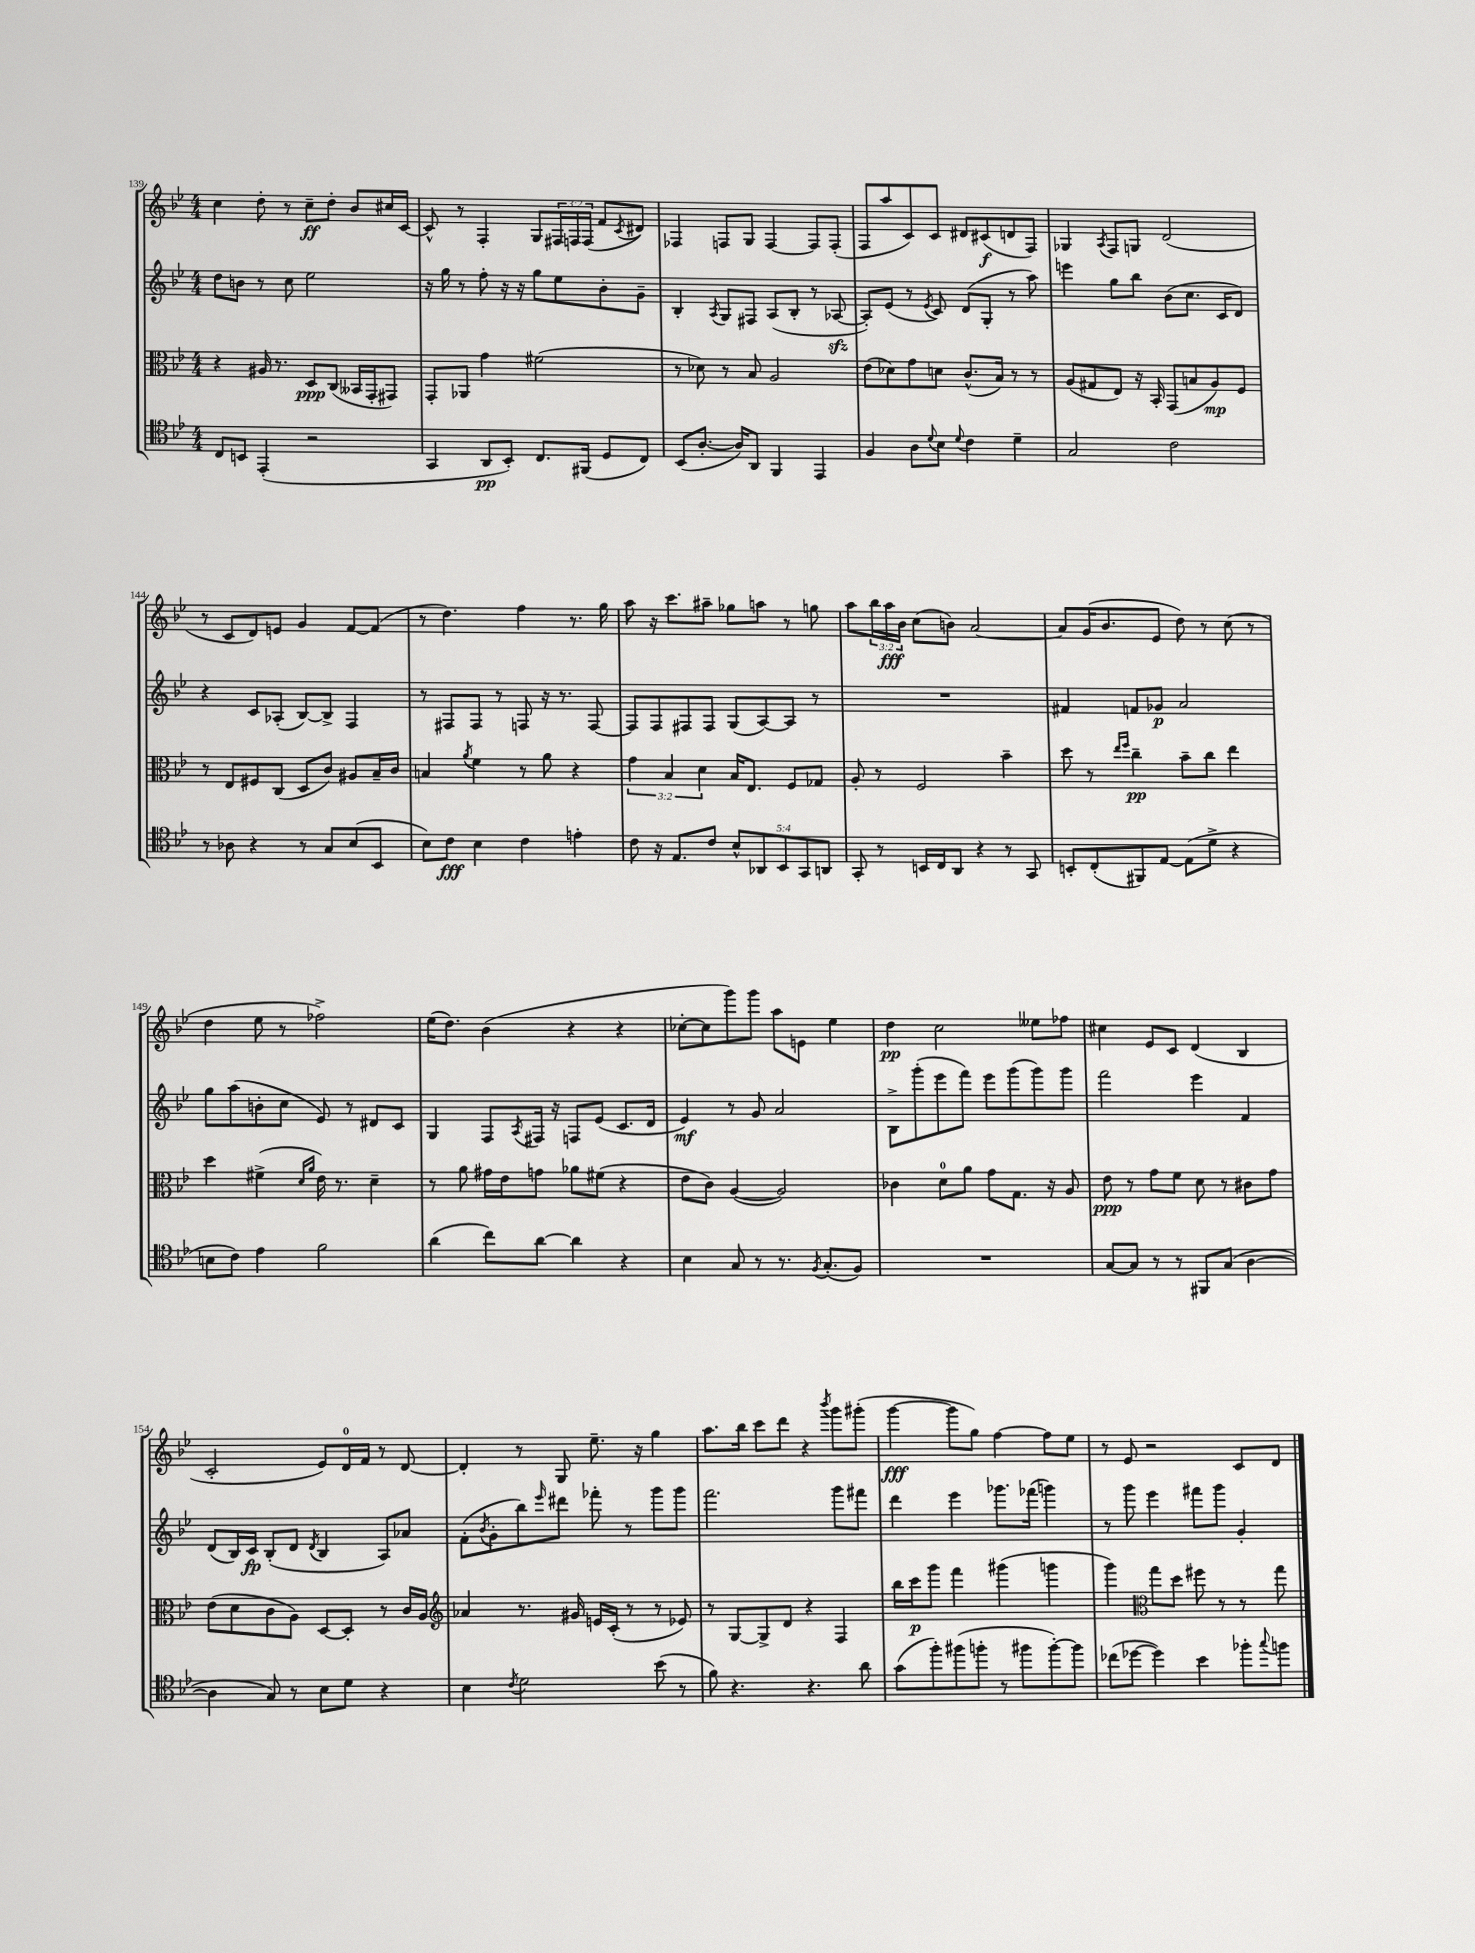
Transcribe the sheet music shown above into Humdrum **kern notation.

**kern	**dynam	**kern	**dynam	**kern	**dynam	**kern	**dynam
*part4	*part4	*part3	*part3	*part2	*part2	*part1	*part1
*staff4	*staff4	*staff3	*staff3	*staff2	*staff2	*staff1	*staff1
*clefC4	*	*clefC3	*	*clefG2	*	*clefG2	*
*k[b-e-]	*	*k[b-e-]	*	*k[b-e-]	*	*k[b-e-]	*
*M4/4	*	*M4/4	*	*M4/4	*	*M4/4	*
=139	=139	=139	=139	=139	=139	=139	=139
8C/L	.	4r	.	8dd\L	.	4cc\	.
8BBn/J	.	.	.	8bn\J	.	.	.
(4EE-'/	.	16A#X/	.	8r	.	8dd'\	.
.	.	8.r	.	.	.	.	.
.	.	.	.	8cc\	.	8r	.
2r	.	8D/L	ppp	2ee-\	.	8cc~\L	ff
.	.	(8C/J	.	.	.	8dd'\J	.
.	.	16BB--X/LL	.	.	.	8b-/L	.
.	.	16GG'/J	.	.	.	.	.
.	.	8GG#X/J)	.	.	.	16cc#X/L	.
.	.	.	.	.	.	[16c/JJ	.
=140	=140	=140	=140	=140	=140	=140	=140
4GG/	.	8GG'/L	.	16r	.	8c^^/]	.
.	.	.	.	16gg\	.	.	.
.	.	8AA-X/J	.	8r	.	8r	.
8AA/L	pp	4g\	.	8ff'\	.	4F'/	.
8BB-'/J)	.	.	.	16r	.	.	.
.	.	.	.	16r	.	.	.
8.C/L	.	(2f#X\	.	8gg\L	.	8G/L	.
.	.	.	.	8ee-\	.	24F#X/L	.
.	.	.	.	.	.	24Fn/	.
(16FF#X/Jk	.	.	.	.	.	.	.
.	.	.	.	.	.	(24F/JJ	.
8D/L	.	.	.	8b-'\	.	8f/L	.
.	.	.	.	.	.	8qc/	.
8C/J)	.	.	.	8g~\J	.	8d#X/J)	.
=141	=141	=141	=141	=141	=141	=141	=141
(8BB-/L	.	8r	.	4B-'/	.	4F-X/	.
[8.A'/J	.	8d-X\)	.	.	.	.	.
.	.	.	.	8qA/	.	.	.
.	.	8r	.	8G/L	.	8Fn/L	.
16A/KL])	.	.	.	.	.	.	.
8AA/J	.	8B-/	.	8F#X/J	.	8G/J	.
4FF/	.	2A/	.	(8A/L	.	[4F/	.
.	.	.	.	8B-'/J	.	.	.
4EE-/	.	.	.	8r	.	8F/L]	.
.	.	.	.	[8A-Xzz/	.	(8F'/J	.
=142	=142	=142	=142	=142	=142	=142	=142
4F/	.	(8e-\L	.	8A-'/L])	.	8F/L	.
.	.	8d-X\)	.	(8e-/J	.	8aa/	.
8A\L	.	8g\	.	8r	.	8c/)	.
8qqd/	.	.	.	8qe-/	.	.	.
8B-\J	.	8dn\J	.	8c/)	.	8c/J	.
8qqd/	.	.	.	.	.	.	.
4c\	.	(8.c^^/L	.	(8d/L	.	8d#X/L	.
.	.	.	.	8G'/J	.	(8c#X/	f
.	.	16B-/Jk)	.	.	.	.	.
4d~\	.	8r	.	8r	.	8dn/	.
.	.	8r	.	8aa\)	.	8F/J)	.
=143	=143	=143	=143	=143	=143	=143	=143
2G/	.	(8A/L	.	4eeen\	.	4G-X/	.
.	.	8G#X/	.	.	.	.	.
.	.	.	.	.	.	8qA/	.
.	.	8E-/J)	.	8gg\L	.	8F/L	.
.	.	16r	.	8bb-\J	.	8Gn/J	.
.	.	16BB-'/	.	.	.	.	.
2c\	.	(8GG/L	.	(8b-\L	.	(2d/	.
.	.	8Bn/	.	8.cc\J	.	.	.
.	.	8A/)	mp	.	.	.	.
.	.	.	.	16c/KL	.	.	.
.	.	8F/J	.	8d/J)	.	.	.
!!LO:LB:g=z
=144	=144	=144	=144	=144	=144	=144	=144
8r	.	8r	.	4r	.	8r	.
8A-X\	.	8E-/L	.	.	.	8c/L	.
4r	.	8F#X/	.	8c/L	.	8d/)	.
.	.	(8C/J	.	(8A-X'/J	.	8en/J	.
8r	.	8D/L	.	[8B-/L)	.	4g/	.
8G/L	.	8c/J)	.	8B-^/J]	.	.	.
(8B-/	.	8A#X/L	.	4F/	.	[8f/L	.
8BB-/J	.	16B-~/L	.	.	.	(8f/J]	.
.	.	16c/JJ	.	.	.	.	.
=145	=145	=145	=145	=145	=145	=145	=145
8B-\L)	.	4Bn/	.	8r	.	8r	.
8c\J	fff	.	.	8F#X/L	.	4.dd\)	.
.	.	8qa/	.	.	.	.	.
4B-\	.	4f\	.	8F#/J	.	.	.
.	.	.	.	8r	.	.	.
4c\	.	8r	.	8Fn/	.	4ff\	.
.	.	8a\	.	16r	.	.	.
.	.	.	.	8.r	.	.	.
4en'\	.	4r	.	.	.	8.r	.
.	.	.	.	[8F/	.	.	.
.	.	.	.	.	.	16gg\	.
=146	=146	=146	=146	=146	=146	=146	=146
8c\	.	6g\	.	8F/L]	.	8aa\	.
16r	.	.	.	8F/	.	16r	.
.	.	6B-/	.	.	.	.	.
8.E-/L	.	.	.	.	.	8.ccc\L	.
.	.	.	.	8F#X/	.	.	.
.	.	6d\	.	.	.	.	.
8c/J	.	.	.	8F#/J	.	8aa#X~\J	.
10B-^^/L	.	16B-/KL	.	(8G/L	.	8gg-X\L	.
.	.	8.E-/J	.	.	.	.	.
10AA-X/	.	.	.	.	.	.	.
.	.	.	.	[8A/)	.	8aan\J	.
10BB-/	.	.	.	.	.	.	.
.	.	8F/L	.	8A/J]	.	8r	.
10GG/	.	.	.	.	.	.	.
.	.	8G-X/J	.	8r	.	8ggn\	.
10AAn/J	.	.	.	.	.	.	.
=147	=147	=147	=147	=147	=147	=147	=147
8GG'/	.	8A'/	.	1r	.	8aa\L	.
8r	.	8r	.	.	.	24bb-\L	.
.	.	.	.	.	.	24aa\	fff
.	.	.	.	.	.	24b-\JJ	.
16BBn/LL	.	2F/	.	.	.	(8cc\L	.
16C/J	.	.	.	.	.	.	.
8AA/J	.	.	.	.	.	8bn\J)	.
4r	.	.	.	.	.	[2a/	.
8r	.	4b-~\	.	.	.	.	.
8GG/	.	.	.	.	.	.	.
=148	=148	=148	=148	=148	=148	=148	=148
8BBn'/L	.	8dd\	.	4f#X/	.	8a/L]	.
(8C'/	.	8r	.	.	.	(16g/K	.
.	.	.	.	.	.	8.b-/	.
.	.	16qqee-/LL	.	.	.	.	.
.	.	16qqff/JJ	.	.	.	.	.
8FF#X/)	.	4cc~\	pp	8fn/L	.	.	.
[8E-/J	.	.	.	8g-X/J	p	8e-/J	.
(8E-\L]	.	8b-~\L	.	2a/	.	8dd\)	.
8d^\J	.	8cc\J	.	.	.	8r	.
4r	.	4ee-\	.	.	.	(8cc\	.
.	.	.	.	.	.	8r	.
!!LO:LB:g=z
=149	=149	=149	=149	=149	=149	=149	=149
8Bn\L	.	4dd\	.	8gg\L	.	4dd\	.
8c\J)	.	.	.	(8aa\	.	.	.
4e-\	.	(4f#X^\	.	8bn'\	.	8ee-\	.
.	.	.	.	8cc\J	.	8r	.
.	.	16qqd/LL	.	.	.	.	.
.	.	16qqa/JJ	.	.	.	.	.
2f\	.	16e-\)	.	8e-/)	.	2ff-X^\)	.
.	.	8.r	.	.	.	.	.
.	.	.	.	8r	.	.	.
.	.	4d~\	.	8d#X/L	.	.	.
.	.	.	.	8c/J	.	.	.
=150	=150	=150	=150	=150	=150	=150	=150
(4a\	.	8r	.	4G/	.	(16ee-\KL	.
.	.	.	.	.	.	8.dd\J)	.
.	.	8a\	.	.	.	.	.
8cc\L)	.	16g#X\LL	.	8F/L	.	(4b-\	.
.	.	16e-\J	.	.	.	.	.
.	.	.	.	8qA/	.	.	.
[8a\J	.	8gn\J	.	16F#X/Jk	.	.	.
.	.	.	.	16r	.	.	.
4a\]	.	8a-X\L	.	8Fn/L	.	4r	.
.	.	(8f#X\J	.	(8e-/J	.	.	.
4r	.	4r	.	8.c/L	.	4r	.
.	.	.	.	16d/Jk	.	.	.
=151	=151	=151	=151	=151	=151	=151	=151
4B-\	.	8e-\L	.	4e-/)	mf	[8cc-X'\L	.
.	.	8c\J)	.	.	.	8cc-\]	.
8G/	.	([4A/	.	8r	.	8ggg\)	.
8r	.	.	.	8g/	.	8ggg\J	.
8.r	.	2A/])	.	2a/	.	8aa\L	.
.	.	.	.	.	.	8en\J	.
8qF/	.	.	.	.	.	.	.
(8.G'/L	.	.	.	.	.	.	.
.	.	.	.	.	.	4ee-\	.
8F/J)	.	.	.	.	.	.	.
=152	=152	=152	=152	=152	=152	=152	=152
1r	.	4c-X\	.	8B-^\L	.	4dd\	pp
.	.	.	.	(8ggg'\	.	.	.
.	.	8d\L	.	8eee-\	.	2cc\	.
.	.	8a\J	.	8fff\J)	.	.	.
.	.	8g\L	.	8eee-\L	.	.	.
.	.	8.G\J	.	(8ggg\	.	.	.
.	.	.	.	8ggg\)	.	8ee--X\L	.
.	.	16r	.	.	.	.	.
.	.	8A/	.	8ggg\J	.	8ff-X\J	.
=153	=153	=153	=153	=153	=153	=153	=153
[8G/L	.	8e-\	ppp	2fff\	.	4cc#X\	.
8G/J]	.	8r	.	.	.	.	.
8r	.	8g\L	.	.	.	8e-/L	.
8r	.	8f\J	.	.	.	8c/J	.
8FF#X/L	.	8d\	.	4eee-\	.	(4d/	.
(8G/J	.	8r	.	.	.	.	.
[4A\	.	8c#X\L	.	4f/	.	4B-/	.
.	.	8g\J	.	.	.	.	.
!!LO:LB:g=z
=154	=154	=154	=154	=154	=154	=154	=154
4A\]	.	(8e-\L	.	(8d/L	.	2c'/	.
.	.	8d\	.	16B-/L)	.	.	.
.	.	.	.	16c/JJ	fp	.	.
8G/)	.	8c\	.	(8B-'/L	.	.	.
8r	.	8A\J)	.	8d/J	.	.	.
.	.	.	.	8qd/	.	.	.
8B-\L	.	[8D/L	.	4B-/	.	8e-/L)	.
8d\J	.	8D'/J]	.	.	.	16d/L	.
.	.	.	.	.	.	16f/JJ	.
4r	.	8r	.	8A/L)	.	8r	.
.	.	16c/LL	.	8a-X/J	.	[8d/	.
.	.	16A/JJ	.	.	.	.	.
=155	=155	=155	=155	=155	=155	=155	=155
*	*	*clefG2	*	*	*	*	*
4B-\	.	4a-X/	.	(8f'\L	.	4d'/]	.
.	.	.	.	8qb-/	.	.	.
.	.	.	.	8g'\	.	.	.
8qc/	.	.	.	.	.	.	.
2d\	.	8.r	.	8bb-\)	.	8r	.
.	.	.	.	16qqeee-/	.	.	.
.	.	.	.	8ddd#X\J	.	8G/	.
.	.	16g#X/	.	.	.	.	.
.	.	16en/LL	.	8fff-X'\	.	8.ee-~\	.
.	.	(16c'/JJ	.	.	.	.	.
.	.	8r	.	8r	.	.	.
.	.	.	.	.	.	16r	.
(8b-\	.	8r	.	8ggg\L	.	4gg\	.
8r	.	8e-X/)	.	8ggg\J	.	.	.
=156	=156	=156	=156	=156	=156	=156	=156
8f\)	.	8r	.	2.fff\	.	8.aa\L	.
4.r	.	[8G/L	.	.	.	.	.
.	.	.	.	.	.	16bb-\Jk	.
.	.	8G^/]	.	.	.	8ccc\L	.
.	.	8d/J	.	.	.	8ddd\J	.
4.r	.	4r	.	.	.	4r	.
.	.	.	.	.	.	8qbbb-/	.
.	.	4F/	.	8ggg\L	.	8ggg\L	.
8a\	.	.	.	8fff#X\J	.	(8ggg#X'\J	.
=157	=157	=157	=157	=157	=157	=157	=157
(8g\L	.	16bb-\LL	.	4ddd\	.	[4ggg\	fff
.	.	16ccc\J	p	.	.	.	.
8ff'\)	.	8ggg\J	.	.	.	.	.
(8ff#X\	.	4fff\	.	4eee-\	.	8ggg\L]	.
8ffn'\J	.	.	.	.	.	8gg\J)	.
8r	.	(4ggg#X\	.	8.ggg-X\L	.	[4ff\	.
8ff#X\L	.	.	.	.	.	.	.
.	.	.	.	(16fff-X\Jk	.	.	.
[8ff#'\)	.	4gggn\	.	4gggn\)	.	8ff\L]	.
8ff#\J]	.	.	.	.	.	8ee-\J	.
=158	=158	=158	=158	=158	=158	=158	=158
(8cc-X\L	.	4ggg\)	.	8r	.	8r	.
[8dd-X\J	.	.	.	8ggg\	.	8e-/	.
*	*	*clefC3	*	*	*	*	*
4dd-\])	.	8gg\L	.	4eee-\	.	2r	.
.	.	8dd\J	.	.	.	.	.
4b-\	.	8ff#X\	.	8fff#X\L	.	.	.
.	.	8r	.	8ggg\J	.	.	.
8ff-X'\L	.	8r	.	4g'/	.	8c/L	.
8qqgg/	.	.	.	.	.	.	.
8ffn\J	.	8gg\	.	.	.	8d/J	.
==	==	==	==	==	==	==	==
*-	*-	*-	*-	*-	*-	*-	*-
